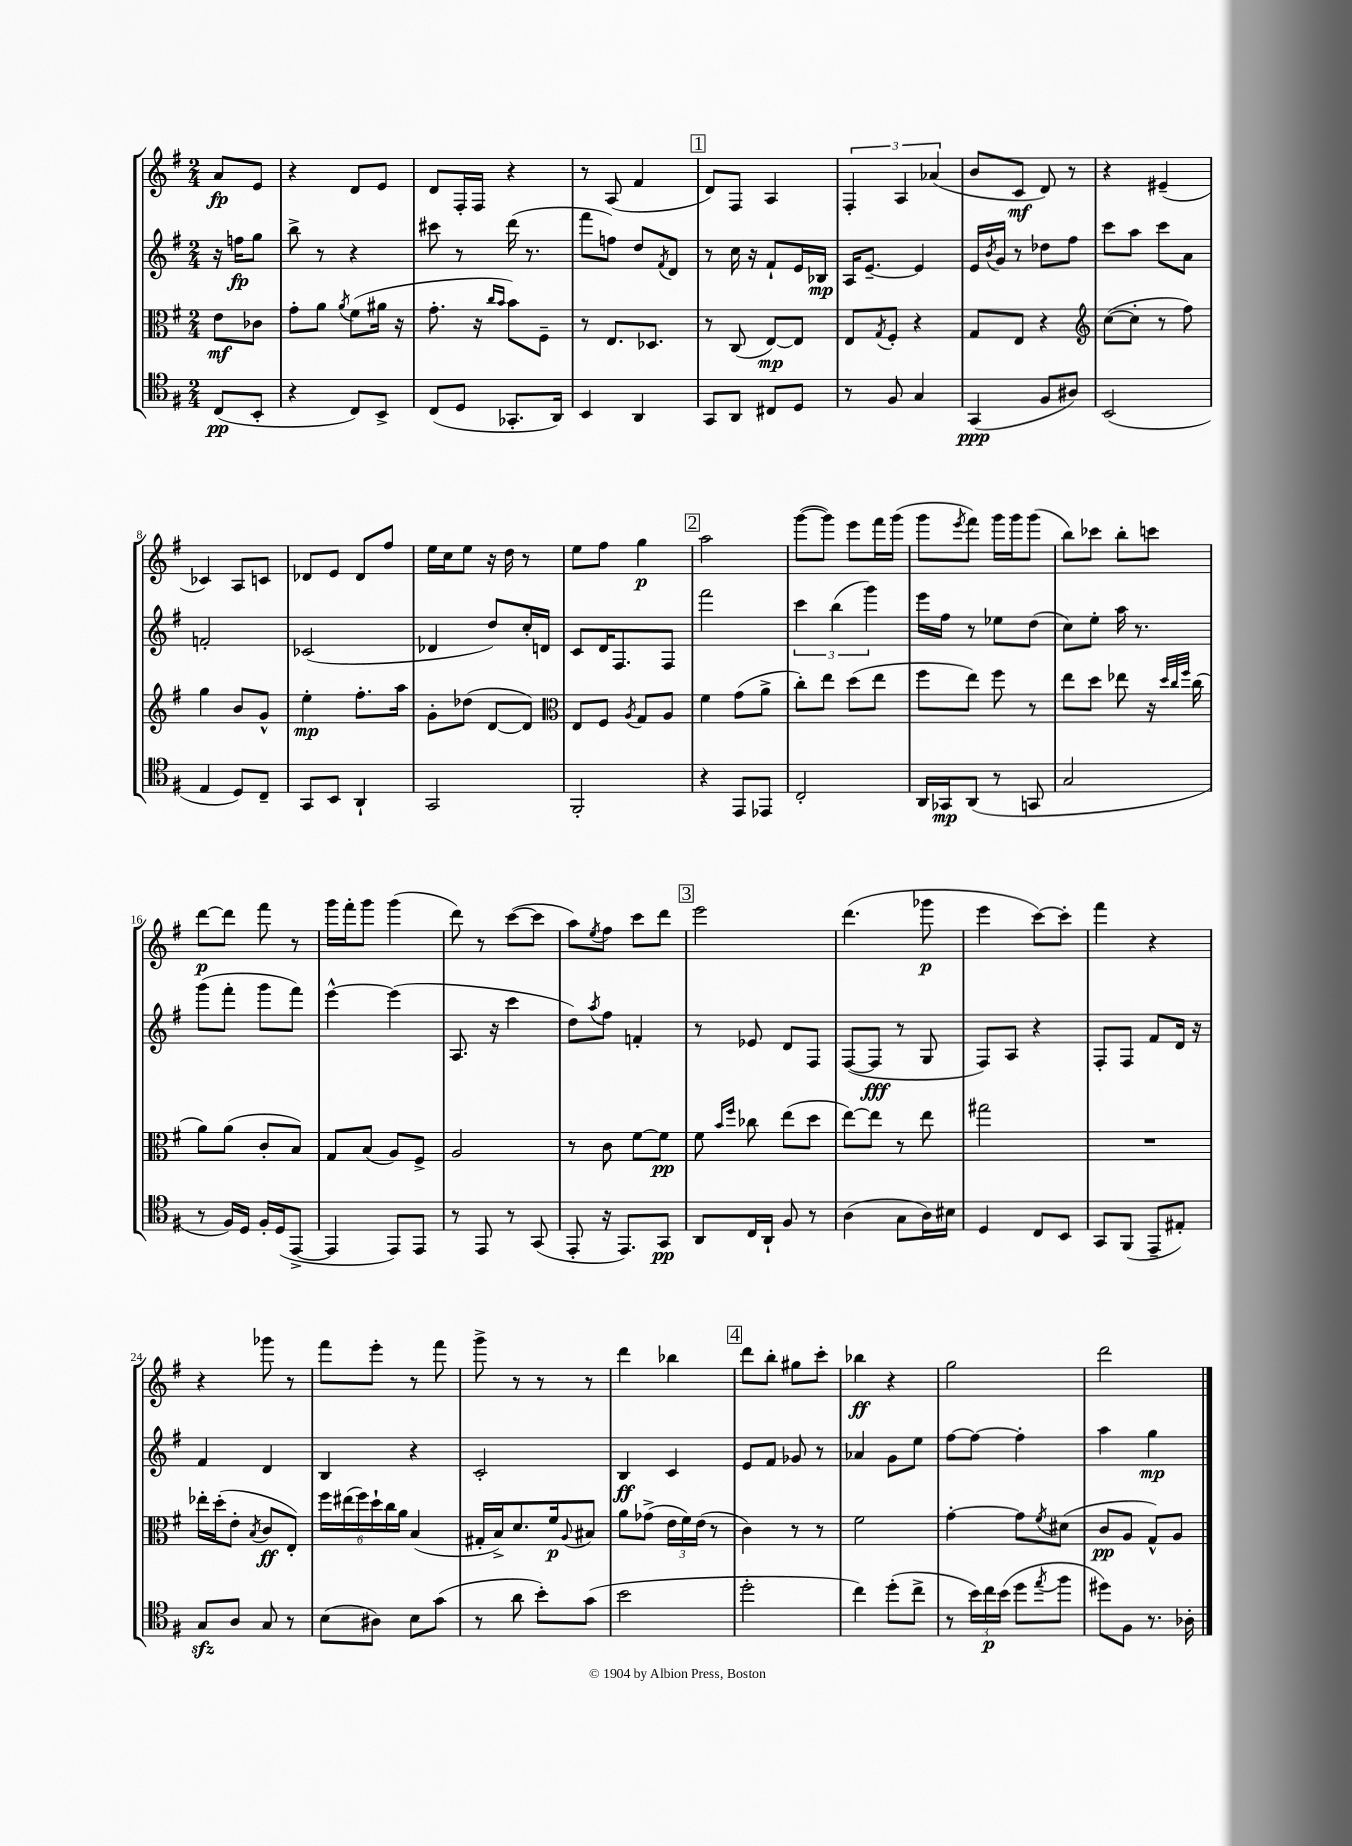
<<
\new StaffGroup <<
\new Staff = "s0" {
    \clef treble \key g \major \numericTimeSignature \time 2/4 \partial 4
    a'8\fp e'8 |
    r4 d'8 e'8 |
    d'8 fis16-. fis16 r4 |
    r8 a8( fis'4 |
    \mark \markup { \box "1" } d'8) fis8 a4 |
    \tuplet 3/2 { fis4-. a4 aes'4( } |
    b'8 c'8\mf d'8) r8 |
    r4 eis'4--( |
    ces'4) a8 c'8 |
    des'8 e'8 des'8 fis''8 |
    e''16 c''16 e''8 r16 d''16 r8 |
    e''8 fis''8 g''4\p |
    \mark \markup { \box "2" } a''2 |
    g'''8~( g'''8) e'''8 fis'''16 g'''16( |
    g'''8 \acciaccatura { e'''8 } fis'''8) g'''16 g'''16 g'''8( |
    b''8) ces'''8 b''8-. c'''8 |
    d'''8~\p d'''8 fis'''8 r8 |
    g'''16 fis'''16-. g'''8 g'''4( |
    d'''8) r8 c'''8~( c'''8 |
    a''8) \acciaccatura { e''8 } fis''8 c'''8 d'''8 |
    \mark \markup { \box "3" } e'''2 |
    d'''4.( ges'''8\p |
    e'''4 c'''8~) c'''8-. |
    fis'''4 r4 |
    r4 ges'''8 r8 |
    fis'''8 e'''8-. r8 fis'''8 |
    g'''8-> r8 r8 r8 |
    d'''4 bes''4 |
    \mark \markup { \box "4" } d'''8 b''8-. gis''8 c'''8-. |
    bes''4\ff r4 |
    g''2 |
    d'''2 \bar "|." |
}
\new Staff = "s1" {
    \clef treble \key g \major \numericTimeSignature \time 2/4 \partial 4
    r16 f''16\fp g''8 |
    b''8-> r8 r4 |
    cis'''8 r8 d'''16( r8. |
    fis'''8 f''8) d''8 \acciaccatura { fis'8 } d'8 |
    \mark \markup { \box "1" } r8 c''16 r16 fis'8-! e'16 bes16\mp |
    a16 e'8.~-- e'4 |
    e'16 \acciaccatura { b'8 } g'16 r8 des''8 fis''8 |
    c'''8 a''8 c'''8 a'8 |
    f'2-. |
    ces'2( |
    des'4 d''8) c''16-. d'16 |
    c'8 d'16 fis8. fis8 |
    \mark \markup { \box "2" } fis'''2 |
    \tuplet 3/2 { c'''4 b''4( g'''4) } |
    e'''16 fis''16 r8 ees''8 d''8( |
    c''8) e''8-. a''16 r8. |
    g'''8( fis'''8-. g'''8 fis'''8) |
    e'''4~-^ e'''4( |
    a8. r16 c'''4 |
    d''8) \acciaccatura { a''8 } fis''8 f'4-. |
    \mark \markup { \box "3" } r8 ees'8 d'8 fis8 |
    fis8~( fis8\fff r8 g8 |
    fis8) a8 r4 |
    fis8-. fis8 fis'8 d'16 r16 |
    fis'4 d'4 |
    b4 r4 |
    c'2-. |
    b4\ff c'4 |
    \mark \markup { \box "4" } e'8 fis'8 ges'8 r8 |
    aes'4 g'8 e''8 |
    fis''8~ fis''8~ fis''4-. |
    a''4 g''4\mp \bar "|." |
}
\new Staff = "s2" {
    \clef alto \key g \major \numericTimeSignature \time 2/4 \partial 4
    e'8\mf ces'8 |
    g'8-. a'8 \acciaccatura { a'8 } fis'8( ais'16 r16 |
    g'8.-. r16 \grace { c''16 b'16 } b'8) fis8-- |
    r8 e8. des8. |
    \mark \markup { \box "1" } r8 c8( e8~\mp) e8 |
    e8 \acciaccatura { g8 } fis8-. r4 |
    g8 e8 r4 |
    \clef treble c''8~( c''8-. r8 fis''8) |
    g''4 b'8 g'8-^ |
    e''4-.\mp fis''8.-. a''16 |
    g'8-. des''8( d'8~ d'8) |
    \clef alto e8 fis8 \acciaccatura { a8 } g8 a8 |
    \mark \markup { \box "2" } fis'4 g'8( a'8-> |
    c''8-.) e''8 d''8( e''8 |
    fis''8 e''8) fis''8 r8 |
    e''8 d''8 ees''8 r16 \grace { d''32 c''32 fis''32 } c''16( |
    a'8) a'8( c'8-. b8) |
    g8 b8( a8) fis8-> |
    a2 |
    r8 c'8 fis'8~ fis'8\pp |
    \mark \markup { \box "3" } fis'8 \grace { b'16 fis''16 } ces''8 e''8( d''8 |
    e''8~) e''8 r8 e''8 |
    gis''2 |
    R2 |
    ees''16-. d''16-.( e'8-. \acciaccatura { b8 } c'8\ff e8-.) |
    \tuplet 6/4 { fis''16 eis''16( fis''16) d''16-! c''16 a'16 } b4( |
    gis16-. b16->) d'8. fis'16\p \appoggiatura { a8 } bis8 |
    a'8 ges'8->( \tuplet 3/2 { e'16 fis'16) e'16( } r8 |
    \mark \markup { \box "4" } c'4) r8 r8 |
    fis'2 |
    g'4~-. g'8 \acciaccatura { fis'8 } dis'8( |
    c'8\pp a8 g8-^) a8 \bar "|." |
}
\new Staff = "s3" {
    \clef tenor \key g \major \numericTimeSignature \time 2/4 \partial 4
    c8\pp( b,8-. |
    r4 c8) b,8-> |
    c8( d8 ges,8.-. a,16) |
    b,4 a,4 |
    \mark \markup { \box "1" } g,8 a,8 cis8 d8 |
    r8 fis8 g4 |
    g,4\ppp( fis8 ais8) |
    b,2( |
    e4 d8) c8-- |
    g,8 b,8 a,4-! |
    g,2 |
    fis,2-. |
    \mark \markup { \box "2" } r4 e,8 ees,8 |
    c2-. |
    a,16 ges,16\mp a,8( r8 g,8 |
    g2 |
    r8 fis16) d16 fis16-. d16( e,8~-> |
    e,4 e,8) e,8 |
    r8 e,8 r8 g,8( |
    e,8-. r16 e,8.) g,8\pp |
    \mark \markup { \box "3" } a,8 c16 a,16-! fis8 r8 |
    a4( g8 a16) bis16 |
    d4 c8 b,8 |
    g,8 fis,8( e,8-- eis8-.) |
    g8\sfz a8 g8 r8 |
    b8( ais8) b8 g'8( |
    r8 a'8 b'8-.) g'8( |
    b'2 |
    \mark \markup { \box "4" } d''2-. |
    c''4) d''8-.( c''8-> |
    r8 \tuplet 3/2 { b'16) c''16\p b'16( } d''8 \acciaccatura { e''8 } fis''8 |
    dis''8) fis8 r8. aes16-. \bar "|." |
}
>>
>>
